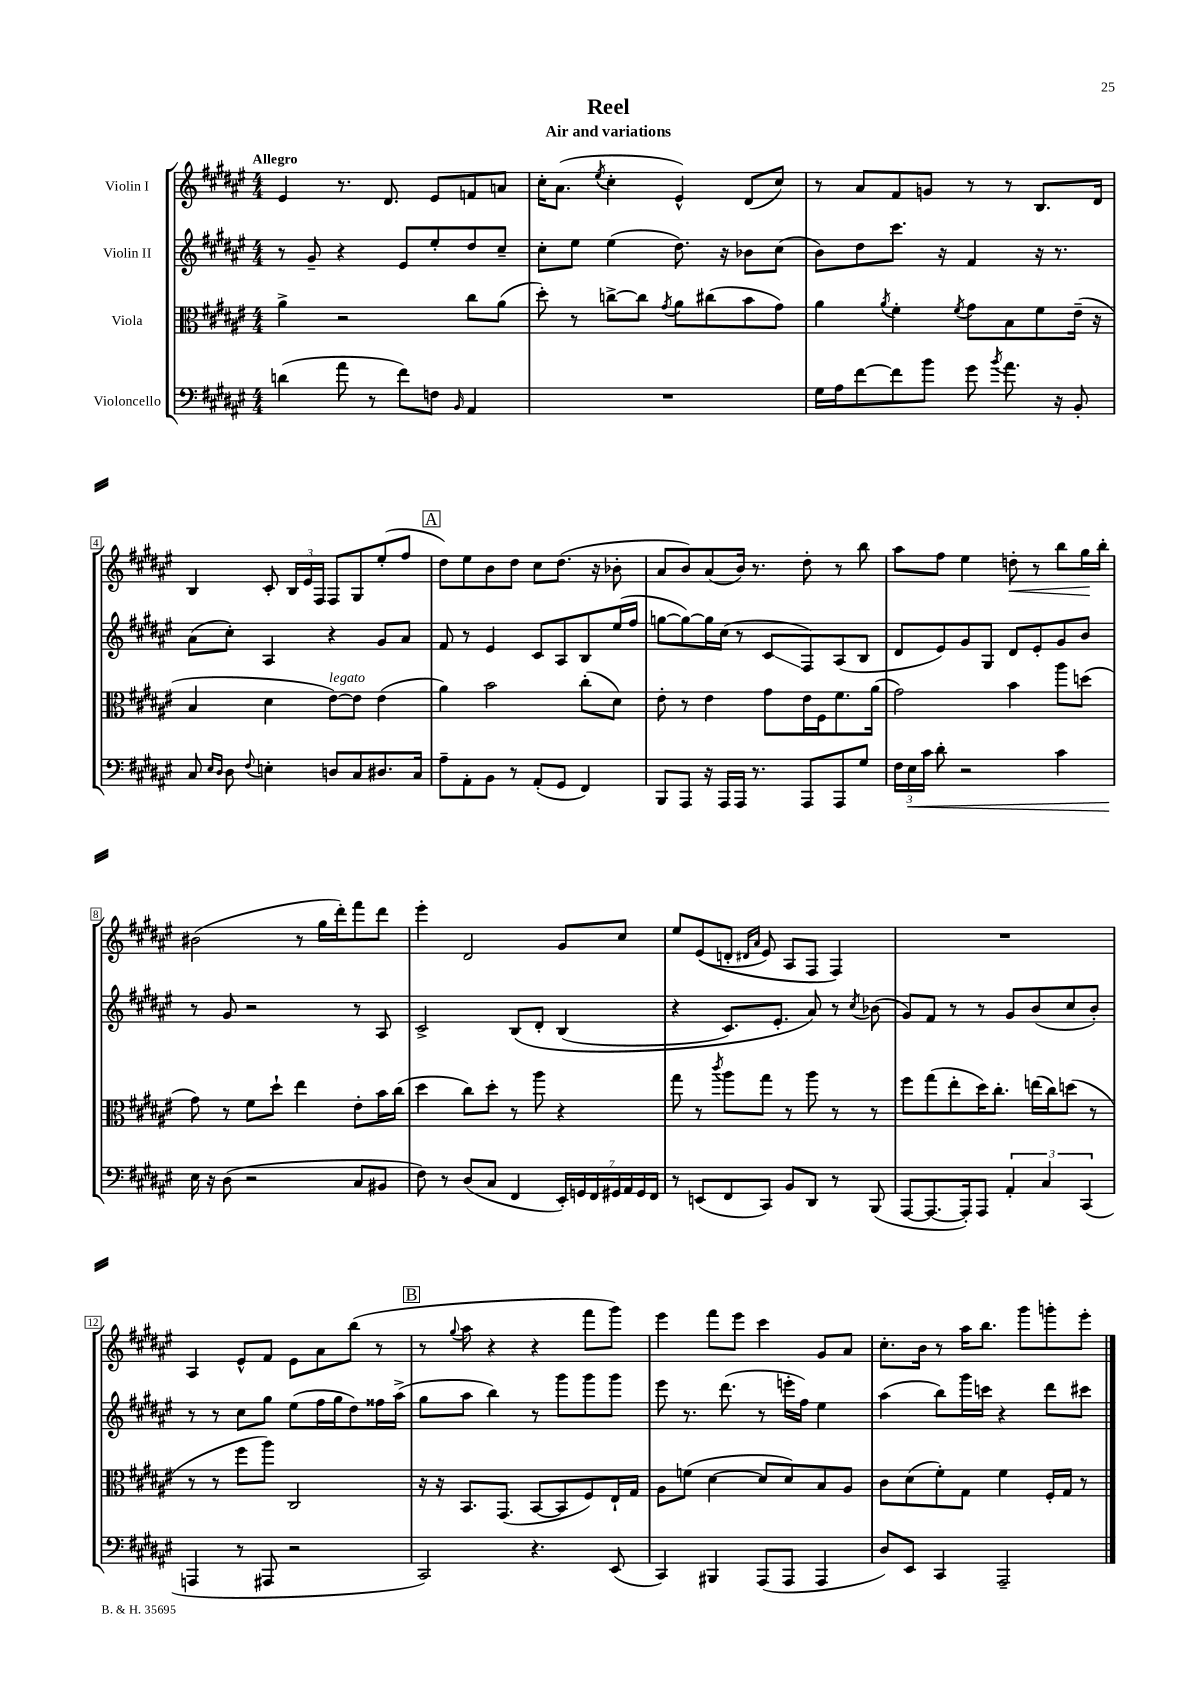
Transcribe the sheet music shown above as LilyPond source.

\header { title = "Reel" subtitle = "Air and variations" }
<<
\new StaffGroup <<
\new Staff = "s0" \with { instrumentName = "Violin I" } {
    \clef treble \key fis \major \numericTimeSignature \time 4/4 \tempo "Allegro"
    \autoBeamOff eis'4 r8. dis'8. eis'8[ f'8 a'8] |
    cis''16[-. ais'8.]( \acciaccatura { eis''8 } cis''4-. eis'4-^) dis'8[( cis''8]) |
    r8 ais'8[ fis'8 g'8] r8 r8 b8.[ dis'16] |
    b4 cis'8-. \tuplet 3/2 { b16[ eis'16 fis16] } fis8[ gis8 eis''8-.( fis''8] |
    \mark \markup { \box "A" } dis''8[) eis''8 b'8 dis''8] cis''8[ dis''8.]( r16 bes'8-. |
    ais'8[ b'8) ais'8( b'16]) r8. dis''8-. r8 b''8 |
    ais''8[ fis''8] eis''4 d''8-.\< r8 b''8[ gis''16\! b''16]-. |
    bis'2( r8 gis''16[ dis'''16-.) fis'''8 dis'''8] |
    eis'''4-. dis'2 gis'8[ cis''8] |
    eis''8[ eis'8(\( d'8]-. \grace { dis'16[ ais'16] } eis'8) ais8[ fis8] fis4\) |
    R1 |
    ais4 eis'8[-^ fis'8] eis'8[ ais'8 b''8]( r8 |
    \mark \markup { \box "B" } r8 \appoggiatura { gis''8 } ais''8 r4 r4 fis'''8[ gis'''8]) |
    eis'''4 fis'''8[ eis'''8] cis'''4 gis'8[ ais'8] |
    cis''8.[-. b'16] r8 ais''16[ b''8.] gis'''8[ g'''8-. eis'''8]-. \bar "|." |
}
\new Staff = "s1" \with { instrumentName = "Violin II" } {
    \clef treble \key fis \major \numericTimeSignature \time 4/4
    \autoBeamOff r8 gis'8-- r4 eis'8[ eis''8-. dis''8 cis''8]-- |
    cis''8[-. eis''8] eis''4( dis''8.) r16 bes'8[ cis''8]( |
    b'8[) dis''8 cis'''8.] r16 fis'4 r16 r8. |
    ais'8[( cis''8]-.) ais4 r4 gis'8[ ais'8] |
    \mark \markup { \box "A" } fis'8 r8 eis'4 cis'8[ ais8 b8 eis''16( fis''16] |
    g''8[~ g''8~) g''16 cis''16]( r8 cis'8[\glissando fis8) ais8( b8] |
    dis'8[ eis'8) gis'8 gis8] dis'8[ eis'8-. gis'8 b'8] |
    r8 gis'8 r2 r8 ais8 |
    cis'2-> b8[\( dis'8]-. b4( |
    r4 cis'8.[) eis'8.]-. ais'8\) r8 \acciaccatura { cis''8 } bes'8( |
    gis'8[) fis'8] r8 r8 gis'8[ b'8( cis''8 b'8]-.) |
    r8 r8 cis''8[ gis''8] eis''8[( fis''16 gis''16 dis''8) fisis''16 ais''16]->( |
    \mark \markup { \box "B" } gis''8[ ais''8] b''4) r8 gis'''8[ gis'''8 gis'''8] |
    eis'''8 r8. dis'''8.( r8 e'''16[-. fis''16]) eis''4 |
    ais''4( b''8[) gis'''16 c'''16] r4 dis'''8[ cis'''8] \bar "|." |
}
\new Staff = "s2" \with { instrumentName = "Viola" } {
    \clef alto \key fis \major \numericTimeSignature \time 4/4
    \autoBeamOff ais'4-> r2 cis''8[ ais'8]( |
    dis''8-.) r8 c''8[~-> c''8] \acciaccatura { gis'8 } ais'8[ cis''8( b'8 gis'8]) |
    ais'4 \acciaccatura { ais'8 } fis'4-. \acciaccatura { fis'8 } gis'8[ b8 fis'8 eis'16]--( r16 |
    b4 dis'4 eis'8[~^\markup { \italic "legato" }) eis'8] eis'4( |
    \mark \markup { \box "A" } ais'4) b'2 cis''8[-.( dis'8]) |
    eis'8-. r8 eis'4 gis'8[ eis'16 fis16 fis'8. ais'16]( |
    gis'2) b'4 ais''8[ d''8]( |
    gis'8) r8 fis'8[ dis''8]-! eis''4 eis'8[-. b'16 cis''16]( |
    dis''4 cis''8[) dis''8]-. r8 ais''8 r4 |
    gis''8 r8 \acciaccatura { cis'''8 } ais''8[ gis''8] r8 ais''8 r8 r8 |
    fis''8[ gis''8( eis''8-. dis''16) cis''8.]-. e''16[( cis''16) d''8]( r8 |
    r8 r8 fis''8[ ais''8]) cis2 |
    \mark \markup { \box "B" } r16 r16 b,8.[ gis,8.]( b,8[~ b,8 fis8) eis16-! gis16] |
    ais8[ f'8]( dis'4~ dis'8[ dis'8) b8 ais8] |
    cis'8[ dis'8( fis'8-.) gis8] fis'4 fis16[-. gis16] r8 \bar "|." |
}
\new Staff = "s3" \with { instrumentName = "Violoncello" } {
    \clef bass \key fis \major \numericTimeSignature \time 4/4
    \autoBeamOff d'4( ais'8 r8 fis'8[) f8] \grace { b,16 } ais,4 |
    R1 |
    gis16[ ais16 fis'8~ fis'8 b'8] gis'8 \acciaccatura { b'8 } ais'8. r16 b,8-. |
    cis8 \grace { eis16[ dis16] } dis8 \appoggiatura { fis8 } e4-. d8[ cis8 dis8. cis16] |
    \mark \markup { \box "A" } ais8[-- ais,8-. b,8] r8 ais,8[-.( gis,8] fis,4) |
    b,,8[ ais,,8] r16 ais,,16[ ais,,16] r8. ais,,8[ ais,,8 gis8] |
    \tuplet 3/2 { fis16[ eis16\< cis'16] } dis'8-. r2 cis'4 |
    eis16\! r16 dis8( r2 cis8[ bis,8] |
    fis8) r8 dis8[( cis8] fis,4 \tuplet 7/4 { eis,16[-.) g,16 fis,16 gis,16 ais,16 gis,16 fis,16] } |
    r8 e,8[( fis,8 cis,8]) b,8[ dis,8] r8 b,,8( |
    ais,,8[~ ais,,8.~ ais,,16-.) ais,,8] \tuplet 3/2 { ais,4-. cis4 cis,4( } |
    a,,4 r8 ais,,8 r2 |
    \mark \markup { \box "B" } cis,2) r4. eis,8( |
    cis,4) bis,,4 ais,,8[( ais,,8] ais,,4 |
    dis8[) eis,8] cis,4 ais,,2-- \bar "|." |
}
>>
>>
\layout { \context { \Score \override BarNumber.stencil = #(make-stencil-boxer 0.1 0.3 ly:text-interface::print) } }
